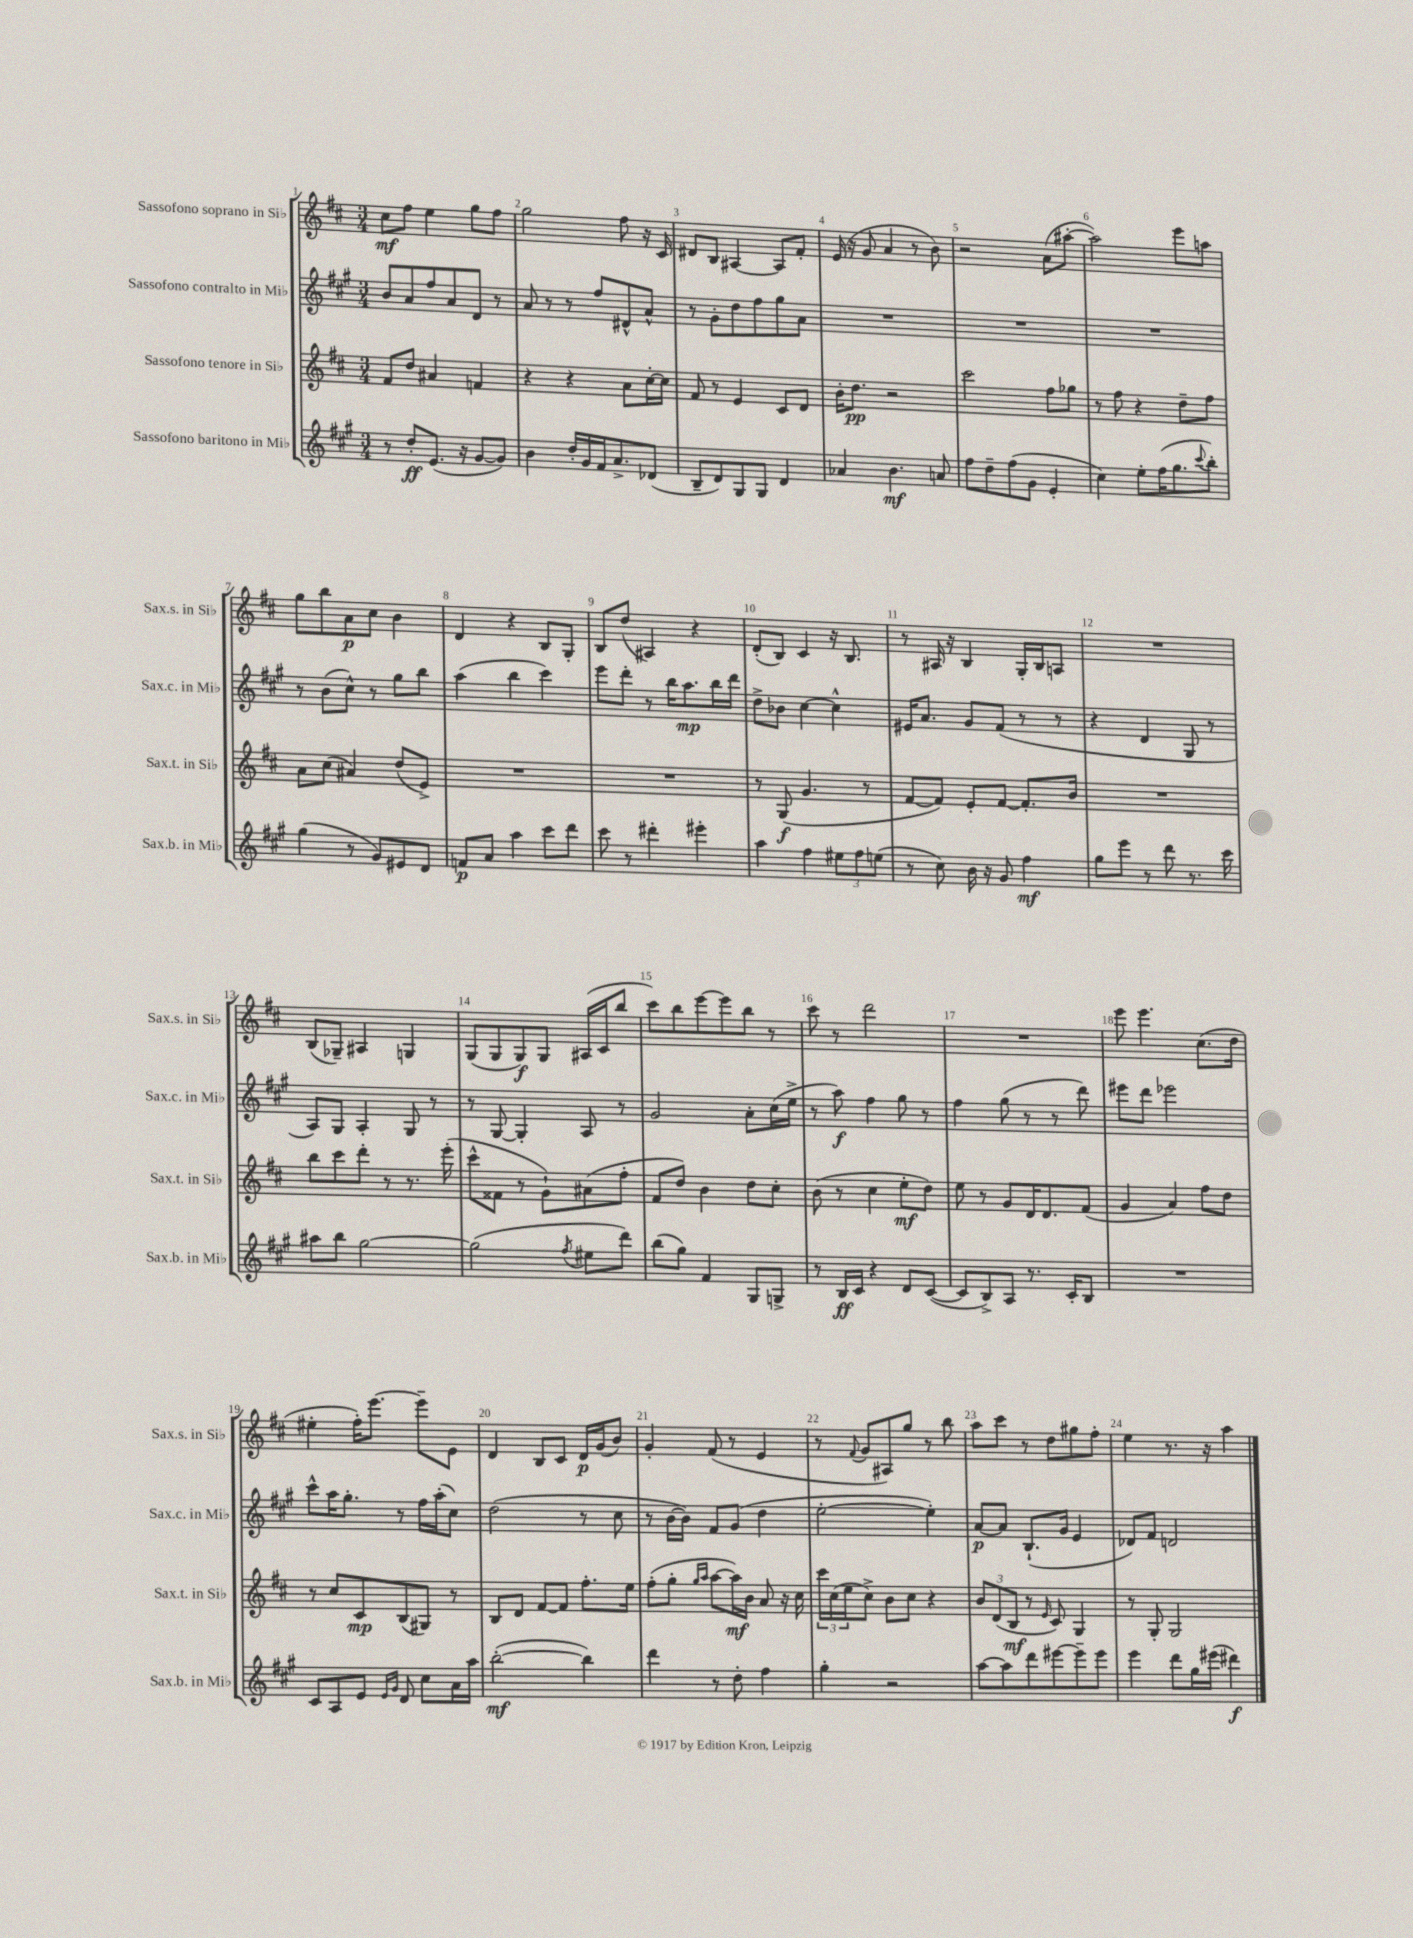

**kern	**kern	**kern	**kern
*staff4	*staff3	*staff2	*staff1
*clefG2	*clefG2	*clefG2	*clefG2
*k[f#c#g#]	*k[f#c#]	*k[f#c#g#]	*k[f#c#]
*M3/4	*M3/4	*M3/4	*M3/4
8r	8f#/L	8b/L	8cc#\L
8dd'/L	8dd/J	8a/	8ff#\J
(8.e/J	4a#/	8ff#/	4ee\
.	.	8a/	.
16r	.	.	.
[8g#/L	4f/	8d/J	8gg\L
8g#/]J)	.	8r	8ff#\J
=	=	=	=
4b\	4r	8a/	2gg\
.	.	8r	.
16dd'/LL	4r	8r	.
16g#/	.	.	.
16f#/J	.	8ff#/L	.
8.a^/	.	.	.
.	8a\L	8d#^^/	8ff#\
(8d-/J	[16cc#'\L	8a^^/J	16r
.	16cc#\]JJ	.	16c#/
=	=	=	=
8B~/L	8f#/	8r	8d#/L
8d/)	8r	8g#'\L	8B/J
8G#/	4e/	8dd\	[4A#/
8G#/J	.	8ff#\	.
4d/	8c#/L	8gg#\	8A#/]L
.	8d/J	8a\J	8f#'/J
=	=	=	=
4a-/	16b'\LK	2.r	(16e/
.	8.dd\J	.	16r
.	.	.	8g/
4.b\	2r	.	4a/
.	.	.	8r
8a/	.	.	8b\)
=	=	=	=
8ff#\L	2ccc#\	2.r	2r
8dd~\	.	.	.
(8ff#\	.	.	.
8g#\J	.	.	.
4e'/	8ff#\L	.	(8a\L
.	8gg-\J	.	[8aa#'\J
=	=	=	=
4cc#\)	8r	2.r	2aa#\])
.	8ff#\	.	.
8ee'\L	4r	.	.
(16ff#\K	.	.	.
8.gg#\	.	.	.
.	8dd~\L	.	8eee\L
8qqccc#/	.	.	.
8bb'\J)	8ff#\J	.	8aa\J
=	=	=	=
(4gg#\	8a\L	8r	8gg\L
.	(8cc#\J	(8b\L	8bb\
8r	4a#/)	8cc#^^\J)	8a\
8g#/L)	.	8r	8cc#\J
8e#/	(8dd/L	8gg#\L	4b\
8d/J	8e^/J)	8bb\J	.
=	=	=	=
8f/L	2.r	(4aa\	4d/
8a/J	.	.	.
4aa\	.	4bb\	4r
8ccc#\L	.	4ccc#\)	8B/L
8ddd\J	.	.	8G'/J
=	=	=	=
8ccc#\	2.r	8eee\L	8B/L
8r	.	8ddd'\J	(8dd/J
4ddd#'\	.	8r	4A#/)
.	.	16bb\LK	.
.	.	8.aa\	.
4eee#'\	.	.	4r
.	.	16bb\L	.
.	.	16ddd\JJ	.
=	=	=	=
4aa\	8r	8dd^\L	(8d'/L
.	(8G/	8b-\J	8B/J)
4ff#\	4.g/	[4cc#\	4c#/
12ee#\L	.	4cc#^^\]	16r
.	.	.	8.B/
12ff#\	.	.	.
.	8r	.	.
(12ee\J	.	.	.
=	=	=	=
8r	[8f#/L	16e#/LK	8r
.	.	8.a/J	.
8cc#\)	8f#/]J)	.	16A#/
.	.	.	16r
16b\	8e'/L	8g#/L	4B/
16r	.	.	.
8g#/	[8f#/J	(8f#/J	.
4ff#\	8.f#'/]L	8r	16G'/LL
.	.	.	16B/J
.	.	8r	8A/J
.	16b/Jk	.	.
=	=	=	=
8gg#\L	2.r	4r	2.r
8eee\J	.	.	.
8r	.	4d/	.
8ddd\	.	.	.
8.r	.	8G#/	.
.	.	8r	.
16ccc#\	.	.	.
=	=	=	=
8aa#\L	8bb\L	8A/L)	(8B/L
8bb\J	8ccc#\	8G#/J	8G-~/J)
[2gg#\	8ddd'\J	4A'/	4A#/
.	8r	.	.
.	8.r	8G#/	4G/
.	.	8r	.
.	(16eee'\	.	.
=	=	=	=
(2gg#\]	8ccc#^^\L	8r	(8G/L
.	8f##\J	[8G#/	8G/
.	8r	4G#'/]	8G/)
.	8g`\L)	.	8G/J
8qff#/	.	.	.
8ee#\L	(8a#\	8A/	(16A#/LL
.	.	.	16c#/J
8ddd\J)	8ff#'\J	8r	8bb/J
=	=	=	=
(8bb\L	8f#/L	2g#/	8ccc#\L)
8gg#\J)	8dd/J)	.	8bb\
4f#/	4b\	.	[8eee\
.	.	.	8eee\]
8G#/L	8dd\L	8a'\L	8bb\J
8G^/J	8cc#'\J	(16cc#\L	8r
.	.	16ee^\JJ	.
=	=	=	=
8r	(8b\	8r	8ccc#\
16B/LL	8r	8aa\)	8r
16c#/JJ	.	.	.
4r	4cc#\	4ff#\	2ddd\
8d/L	8ee'\L	8gg#\	.
([8c#/J	8dd\J)	8r	.
=	=	=	=
8c#/]L	8ee\	4ff#\	2.r
8B^/)	8r	.	.
8A/J	8g/L	(8gg#\	.
8.r	16d/K	8r	.
.	8.d/	.	.
.	.	8r	.
16c#'/LK	.	.	.
8B/J	(8f#/J	8ddd\)	.
=	=	=	=
2.r	4g/	8eee#\L	8eee\
.	.	8ddd\J	4.eee\
.	4a/)	2eee-\	.
.	8ff#\L	.	(8.cc#\L
.	8dd\J	.	.
.	.	.	16dd\Jk
=	=	=	=
8c#/L	8r	8ccc#^^\L	4ee#'\
8A/	8cc#/L	16aa\K	.
.	.	8.gg#'\J	.
8e/J	8c#/	.	16ff#'\LK)
.	.	.	[8.eee\J
16qqe/LL	.	.	.
16qqg#/JJ	.	.	.
8d/	(8B/	8r	.
8cc#\L	8G#/J)	16ff#\LL	8eee~\]L
.	.	(16aa'\J	.
16a\L	8r	8cc#\J)	8e\J
16aa\JJ	.	.	.
=	=	=	=
([2bb'\	8B/L	(2dd\	4d/
.	8d/J	.	.
.	[8f#/L	.	8B/L
.	8f#/]J	.	8c#/J
4bb\])	8.ff#'\L	8r	16d/LL
.	.	.	(16g/J
.	.	8cc#\	8b/J)
.	16ee\Jk	.	.
=	=	=	=
4ddd\	(8ff#'\L	8r	4g'/
.	8gg'\J	[16b\LL	.
.	.	16b\]JJ)	.
.	16qqgg/LL	.	.
.	16qqaa/JJ	.	.
8r	[8aa\L	8f#/L	(8f#/
8dd'\	16aa\]L)	(8g#/J	8r
.	16b\JJ	.	.
4ff#\	8a/	4dd\	4e/
.	16r	.	.
.	16cc#\	.	.
=	=	=	=
4gg#'\	24ccc#\LL	[2ee'\	8r
.	(24cc#\	.	.
.	24ee\J	.	.
.	.	.	8qqf#/
.	8cc#^\J)	.	8g/L
2r	8b\L	.	8A#/)
.	8cc#\J	.	8gg/J
.	4r	4ee'\])	8r
.	.	.	8bb\
=	=	=	=
[8aa\L	12b/L	[8a/L	8aa\L
.	(12d/	.	.
8aa\]	.	8a/]J	8ccc#\J
.	12B/J	.	.
8ddd\	8r	(8.B`/L	8r
.	16qqe/	.	.
[8eee#\	8c#/)	.	8dd\L
.	.	16g#/Jk	.
8eee#~\]	4G/	4e/	8gg#\
8eee#\J	.	.	8ff#'\J
=	=	=	=
4eee\	8r	8d-/L)	4ee\
.	8G'/	8f#/J	.
8ddd\L	2G/	2d/	8.r
16gg#\L	.	.	.
(16eee#\JJ	.	.	16r
4ddd#\)	.	.	4aa\
==	==	==	==
*-	*-	*-	*-
